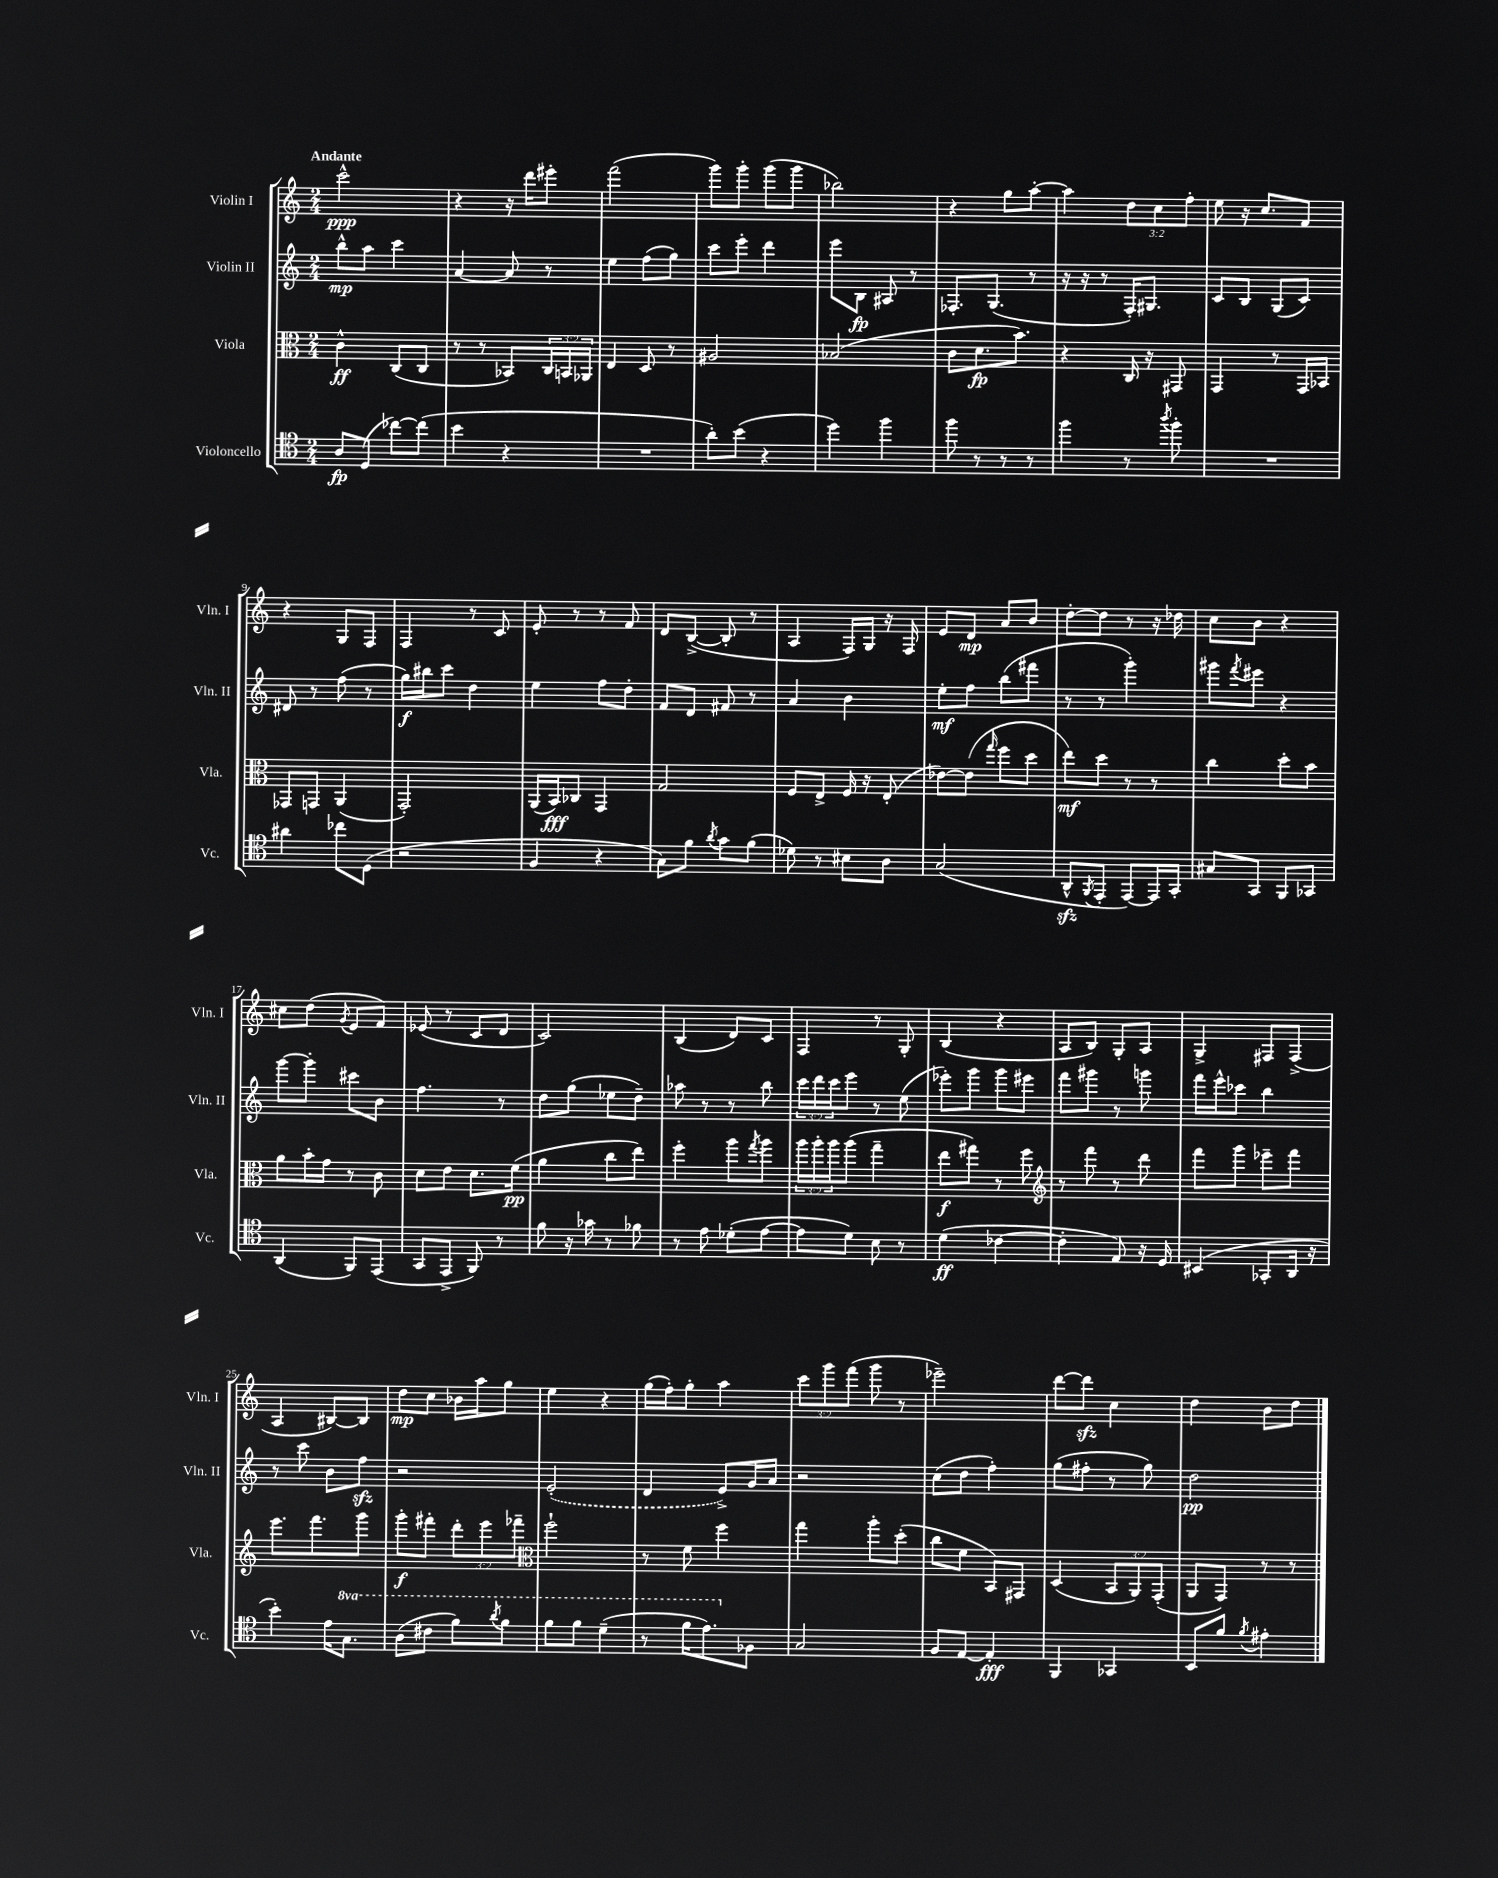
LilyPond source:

<<
\new StaffGroup <<
\new Staff = "s0" \with { instrumentName = "Violin I" shortInstrumentName = "Vln. I" } {
    \clef treble \key c \major \numericTimeSignature \time 2/4 \override Staff.TupletNumber.text = #tuplet-number::calc-fraction-text \tempo "Andante"
    c'''2-^\ppp |
    r4 r16 d'''16 eis'''8-. |
    f'''2( |
    g'''8) g'''8-. g'''8( g'''8 |
    bes''2) |
    r4 g''8 a''8~-. |
    a''4 \tuplet 3/2 { d''8 c''8 f''8-. } |
    e''8 r16 c''8. f'8 |
    r4 g8 f8 |
    f4 r8 c'8 |
    e'8-. r8 r8 f'8 |
    d'8 b8~->( b8-. r8 |
    a4 f16) g16 r16 f16 |
    e'8 d'8\mp a'8 b'8 |
    d''8~-. d''8 r8 r16 des''16 |
    c''8 b'8 r4 |
    cis''8 d''8( \acciaccatura { g'8 } e'8 f'8) |
    ees'8( r8 c'8 d'8 |
    c'2) |
    b4( d'8) c'8 |
    f4 r8 g8-. |
    b4( r4 |
    a8 b8) g8-. a8 |
    g4-> fis8 fis8->( |
    a4 bis8~) bis8 |
    d''8\mp c''8 bes'16 a''16 g''8 |
    e''4 r4 |
    g''16( f''16-.) g''8-. a''4 |
    \tuplet 3/2 { c'''8 g'''8 f'''8( } g'''8 r8 |
    ees'''2--) |
    d'''8~ d'''8\sfz c''4 |
    d''4 b'8 d''8 \bar "|." |
}
\new Staff = "s1" \with { instrumentName = "Violin II" shortInstrumentName = "Vln. II" } {
    \clef treble \key c \major \numericTimeSignature \time 2/4 \override Staff.TupletNumber.text = #tuplet-number::calc-fraction-text
    b''8-^\mp a''8 c'''4 |
    a'4~ a'8 r8 |
    e''4 f''8( g''8) |
    c'''8 e'''8-. d'''4 |
    e'''8 b8\fp ais8 r8 |
    fes8.-. g8.( r8 |
    r16 r16 r8 f16-.) gis8. |
    c'8 b8 g8( c'8) |
    dis'8 r8 f''8( r8 |
    g''16\f) bis''16 c'''8 d''4 |
    e''4 f''8 d''8-. |
    f'8 d'8 fis'8 r8 |
    a'4 b'4 |
    e''8-.\mf f''8 b''8( fis'''8 |
    r8 r8 g'''4-.) |
    gis'''8 \acciaccatura { f'''8 } eis'''8 r4 |
    g'''8~ g'''8-. cis'''8 b'8 |
    f''4. r8 |
    d''8 g''8( ees''8 d''8--) |
    aes''8 r8 r8 b''8 |
    \tuplet 3/2 { c'''16 d'''16 c'''16 } e'''8 r8 e''8( |
    ees'''8-.) g'''8 g'''8 eis'''8 |
    f'''8 gis'''8 r8 g'''8 |
    f'''16 e'''16-^ ces'''8 b''4 |
    r8 c'''8 b'8 f''8\sfz |
    r2 |
    \once \slurDashed e'2-.( |
    d'4 e'8->) g'16 a'16 |
    r2 |
    c''8( d''8 f''4-.) |
    g''8( fis''8-. r8 g''8) |
    d''2\pp \bar "|." |
}
\new Staff = "s2" \with { instrumentName = "Viola" shortInstrumentName = "Vla." } {
    \clef alto \key c \major \numericTimeSignature \time 2/4 \override Staff.TupletNumber.text = #tuplet-number::calc-fraction-text
    c'4-^\ff c8( c8 |
    r8 r8 bes,8) \tuplet 3/2 { c16 b,16 aes,16 } |
    e4 d8 r8 |
    ais2 |
    bes2( |
    c'8 d'8.\fp b'8.) |
    r4 c16 r16 gis,8 |
    g,4 r8 g,16 bes,16 |
    ges,8 g,8 a,4( |
    g,2-.) |
    a,16( b,16\fff) ces8 g,4 |
    g2 |
    f8 e8-> f16 r16 e8-.( |
    ees'8~) ees'8( \grace { g''16 } f''8 d''8 |
    e''8\mf) d''8 r8 r8 |
    c''4 d''8-. b'8 |
    a'8 b'16-. g'16 r8 c'8 |
    d'8 e'8 d'8. f'16\pp( |
    a'4 c''8 e''8) |
    f''4-. a''8 \acciaccatura { g''8 } a''8 |
    \tuplet 3/2 { a''16 a''16-. a''16 } a''8( g''4-- |
    e''8\f gis''8) r8 f''8 |
    \clef treble r8 f'''8 r8 d'''8 |
    f'''8 g'''8 ees'''8-- f'''8 |
    e'''8. f'''8. g'''8 |
    g'''8-.\f fis'''8-. \tuplet 3/2 { d'''8-. e'''8 fes'''8-- } |
    \clef alto f''2-! |
    r8 f'8 f''4 |
    g''4 a''8-. d''8-.( |
    c''8 f'8 b,8) gis,8 |
    d4( \tuplet 3/2 { b,8 a,8) g,8-.( } |
    a,8 g,8) r8 r8 \bar "|." |
}
\new Staff = "s3" \with { instrumentName = "Violoncello" shortInstrumentName = "Vc." } {
    \clef tenor \key c \major \numericTimeSignature \time 2/4 \set Staff.ottavationMarkups = #ottavation-simple-ordinals
    a8\fp d8( ces''8~) ces''8( |
    b'4 r4 |
    R2 |
    a'8-.) b'8( r4 |
    d''4) f''4 |
    f''8 r8 r8 r8 |
    f''4 r8 \acciaccatura { a''8 } f''8-. |
    R2 |
    ais'4 ces''8 d8( |
    r2 |
    f4 r4 |
    g8) f'8 \acciaccatura { a'8 } g'8 f'8( |
    des'8) r8 bis8 a8 |
    g2( |
    a,8-^\sfz \acciaccatura { f,8 } e,8-. e,8~) e,16 g,16-. |
    gis8 g,8 f,8 ges,8 |
    a,4( f,8) e,8( |
    g,8 e,8-> f,8) r8 |
    f'8 r16 ges'16 r8 fes'8 |
    r8 e'8 des'8-.( e'8~ |
    e'8 d'8) b8 r8 |
    d'4\ff( ces'4~ |
    ces'4-. e8) r16 d16 |
    bis,4( ges,8-. a,16 r16 |
    b'4-.) e'16 \ottava #1 g'8. |
    a'8( cis''8 f''8) \acciaccatura { a''8 } f''8 |
    f''8 f''8 d''4--( |
    r8 f''16 e''8.) \ottava #0 fes8 |
    g2 |
    f8 e8~ e4-.\fff |
    f,4 ges,4 |
    b,8 f'8 \acciaccatura { f'8 } eis'4-. \bar "|." |
}
>>
>>
